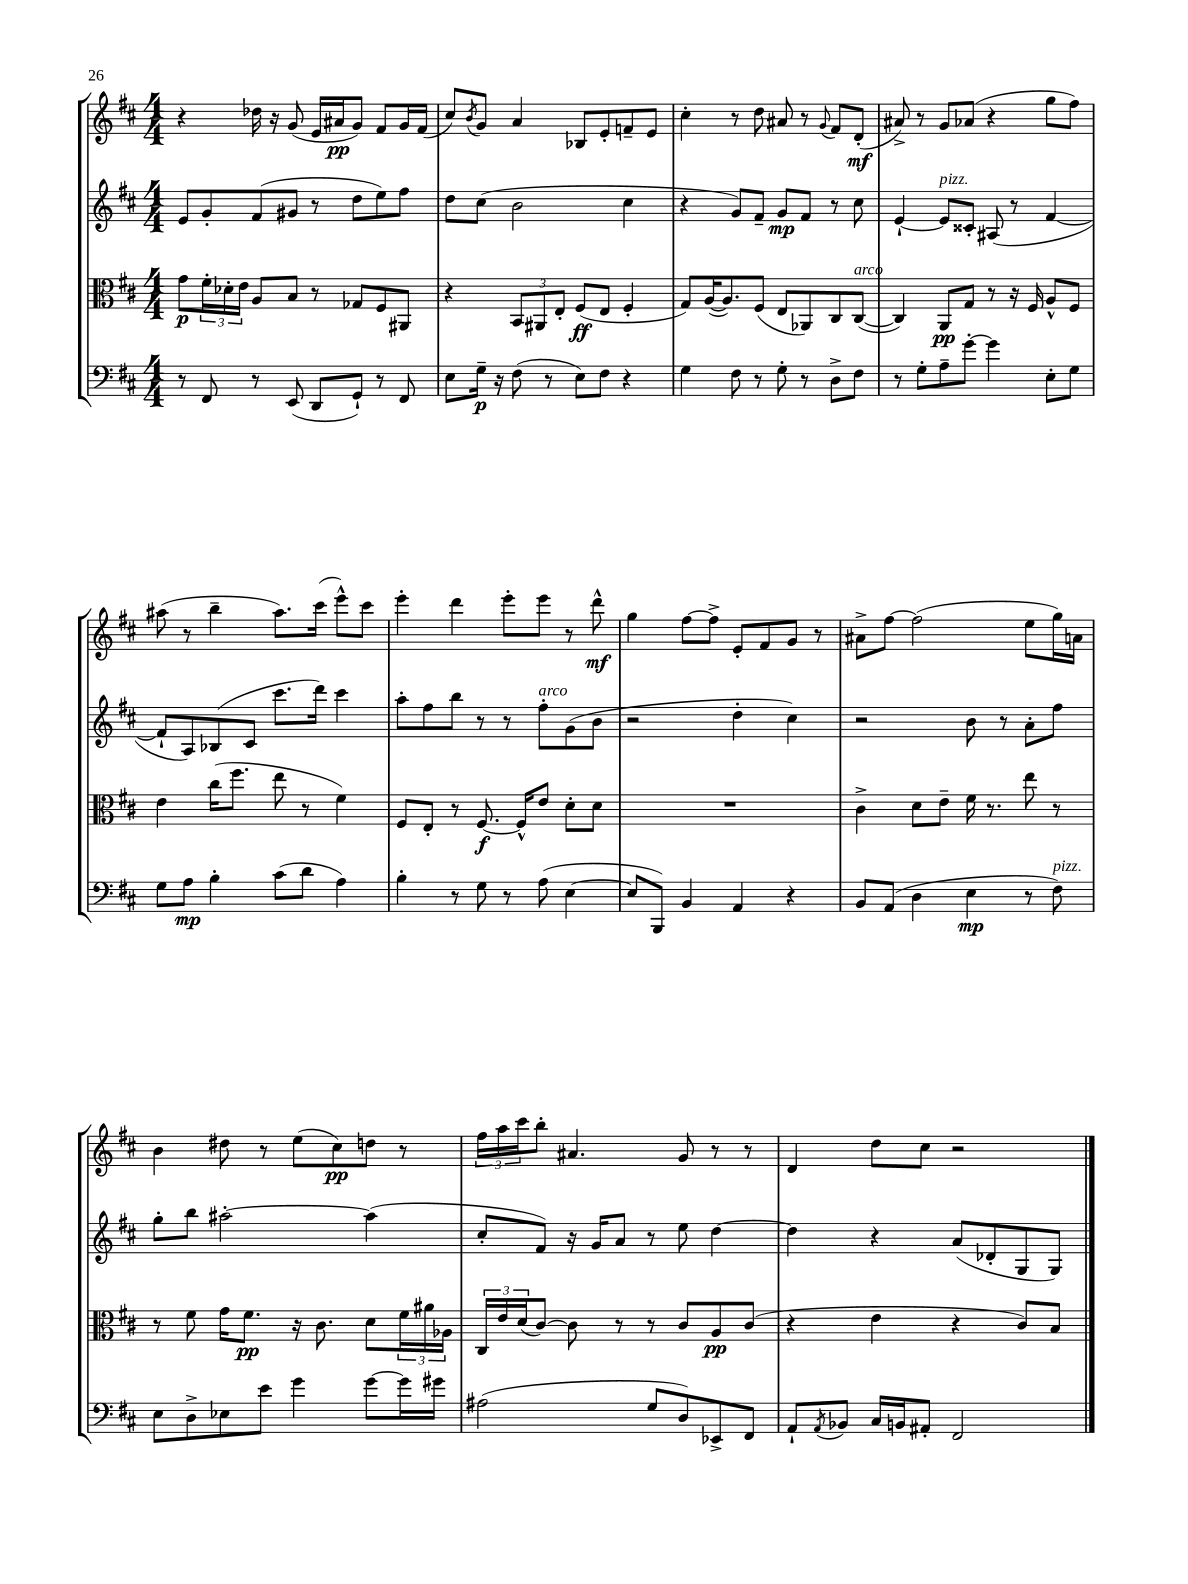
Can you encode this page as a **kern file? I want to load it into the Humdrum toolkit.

**kern	**kern	**kern	**kern
*staff4	*staff3	*staff2	*staff1
*clefF4	*clefC3	*clefG2	*clefG2
*k[f#c#]	*k[f#c#]	*k[f#c#]	*k[f#c#]
*M4/4	*M4/4	*M4/4	*M4/4
8r	8g	8e	4r
8FF#	24f#'	8g'	.
.	24d-'	.	.
.	24e	.	.
8r	8A	(8f#	16dd-
.	.	.	16r
(8EE	8B	8g#	(8g
8DD	8r	8r	16e
.	.	.	16a#
8GG`)	8G-	8dd	8g)
8r	8F#	8ee)	8f#
8FF#	8AA#	8ff#	16g
.	.	.	(16f#
=	=	=	=
8E	4r	8dd	8cc#)
.	.	.	8qb
16G~	.	(8cc#	8g
16r	.	.	.
(8F#	12BB	2b	4a
.	12AA#	.	.
8r	.	.	.
.	12E'	.	.
8E)	(8F#	.	8B-
8F#	8E	.	8e'
4r	4F#'	4cc#	8f~
.	.	.	8e
=	=	=	=
4G	8G)	4r	4cc#'
.	([16A	.	.
.	8.A])	.	.
8F#	.	8g)	8r
8r	(8F#	8f#~	8dd
8G'	8E	8g	8a#
8r	8AA-)	8f#	8r
.	.	.	8qqg
8D^	8C#	8r	8f#
8F#	([8C#	8cc#	(8d'
=	=	=	=
8r	4C#])	[4e`	8a#^)
8G'	.	.	8r
8A~	8AA	8e]	8g
[8g'	8G	8c##'	(8a-
4g]	8r	(8A#	4r
.	16r	8r	.
.	16F#	.	.
8E'	8A^^	[4f#	8gg
8G	8F#	.	8ff#)
=	=	=	=
8G	4e	8f#`]	(8aa#
8A	.	8A)	8r
4B'	(16cc#	(8B-	4bb~
.	8.ff#	.	.
.	.	8c#	.
(8c#	8ee	8.ccc#	8.aa#)
8d	8r	.	.
.	.	16ddd)	(16ccc#
4A)	4f#)	4ccc#	8eee^^)
.	.	.	8ccc#
=	=	=	=
4B'	8F#	8aa'	4eee'
.	8E'	8ff#	.
8r	8r	8bb	4ddd
8G	[8.F#	8r	.
8r	.	8r	8eee'
.	16F#^^]	.	.
(8A	8e	8ff#'	8eee
[4E	8d'	(8g	8r
.	8d	8b	8ddd^^
=	=	=	=
8E]	1r	2r	4gg
8BBB)	.	.	.
4BB	.	.	[8ff#
.	.	.	8ff#^]
4AA	.	4dd'	8e'
.	.	.	8f#
4r	.	4cc#)	8g
.	.	.	8r
=	=	=	=
8BB	4c#^	2r	8a#^
(8AA	.	.	[8ff#
4D	8d	.	(2ff#]
.	8e~	.	.
4E	16f#	8b	.
.	8.r	.	.
.	.	8r	.
8r	8ee	8a'	8ee
8F#)	8r	8ff#	16gg)
.	.	.	16a
=	=	=	=
8E	8r	8gg'	4b
8D^	8f#	8bb	.
8E-	16g	[2aa#'	8dd#
.	8.f#	.	.
8e	.	.	8r
4g	16r	.	(8ee
.	8.c#	.	.
.	.	.	8cc#)
[8g	8d	(4aa#]	8dd
16g]	24f#	.	8r
.	24a#	.	.
16g#	.	.	.
.	24A-	.	.
=	=	=	=
(2A#	24C#	8cc#'	24ff#
.	24e	.	24aa
.	(24d	.	24ccc#
.	[8c#)	8f#)	8bb'
.	8c#]	16r	4.a#
.	.	16g	.
.	8r	8a	.
8G	8r	8r	.
8D)	8c#	8ee	8g
8EE-^	8A	[4dd	8r
8FF#	(8c#	.	8r
=	=	=	=
8AA`	4r	4dd]	4d
8qAA	.	.	.
8BB-	.	.	.
16C#	4e	4r	8dd
16BB	.	.	.
8AA#'	.	.	8cc#
2FF#	4r	(8a	2r
.	.	8d-'	.
.	8c#)	8G	.
.	8B	8G)	.
==	==	==	==
*-	*-	*-	*-
